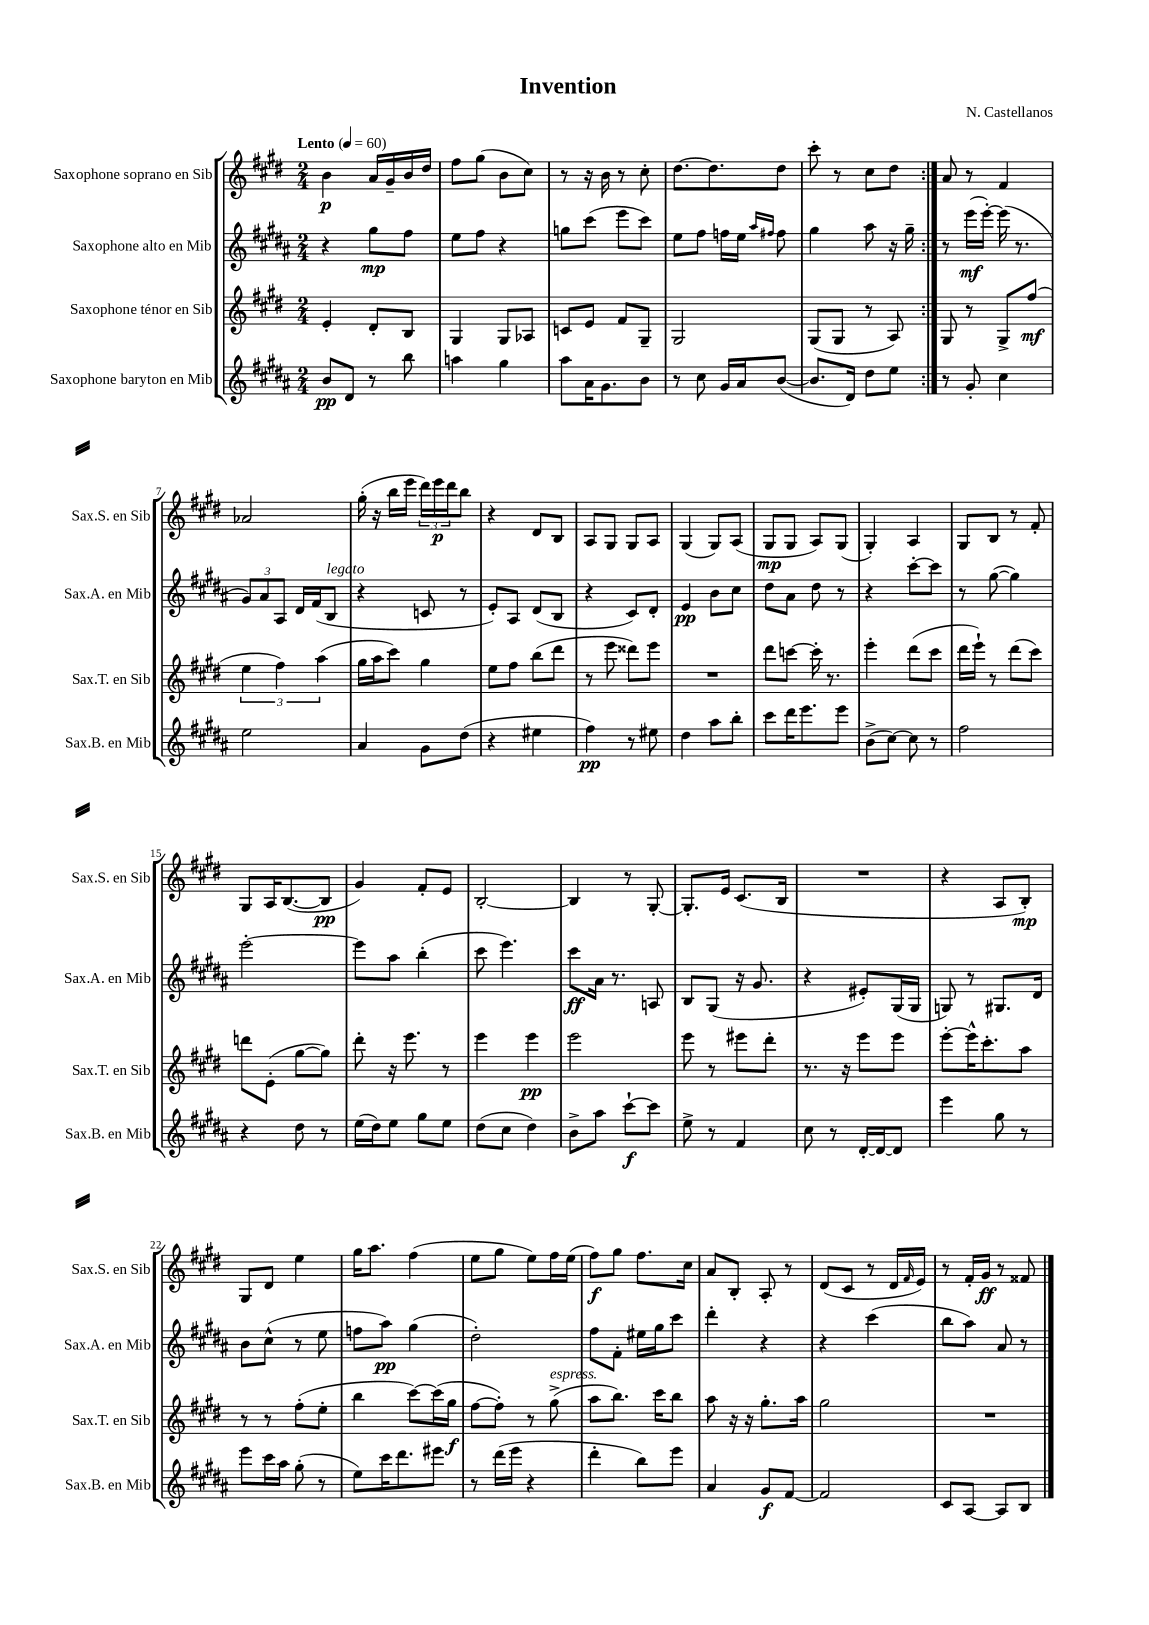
\header { title = "Invention" composer = "N. Castellanos" }
<<
\new StaffGroup <<
\new Staff = "s0" \with { instrumentName = "Saxophone soprano en Sib" shortInstrumentName = "Sax.S. en Sib" } {
    \clef treble \key e \major \numericTimeSignature \time 2/4 \tempo "Lento" 4 = 60
    \repeat volta 2 { b'4\p a'16 gis'16-- b'16 dis''16 |
    fis''8 gis''8( b'8 cis''8) |
    r8 r16 b'16 r8 cis''8-. |
    dis''8.~ dis''8. dis''8 |
    cis'''8-. r8 cis''8 dis''8 | }
    a'8 r8 fis'4 |
    aes'2 |
    gis''16-.( r16 b''16 e'''16 \tuplet 3/2 { dis'''16) e'''16\p dis'''16 } b''8 |
    r4 dis'8 b8 |
    a8 gis8 gis8 a8 |
    gis4( gis8) a8( |
    gis8\mp gis8 a8) gis8( |
    gis4-.) a4 |
    gis8 b8 r8 fis'8-. |
    gis8 a16 b8.~( b8\pp |
    gis'4) fis'8-. e'8 |
    b2~-. |
    b4 r8 gis8~-. |
    gis8.-. e'16 cis'8.( b16 |
    R2 |
    r4 a8 b8-.\mp) |
    gis8 dis'8 e''4 |
    gis''16 a''8. fis''4( |
    e''8 gis''8 e''8) fis''16 e''16( |
    fis''8\f) gis''8 fis''8. cis''16 |
    a'8 b8-. a8-. r8 |
    dis'8( cis'8 r8 dis'16 \grace { fis'16 } e'16) |
    r8 fis'16-. gis'16\ff r8 fisis'8 \bar "|." |
}
\new Staff = "s1" \with { instrumentName = "Saxophone alto en Mib" shortInstrumentName = "Sax.A. en Mib" } {
    \clef treble \key b \major \numericTimeSignature \time 2/4
    \repeat volta 2 { r4 gis''8\mp fis''8 |
    e''8 fis''8 r4 |
    g''8 cis'''8( e'''8 cis'''8) |
    e''8 fis''8 f''16 e''16 \grace { ais''16 fis''16 } fis''8 |
    gis''4 ais''8 r16 gis''16-- | }
    r8 e'''16\mf( e'''16~-.) e'''16( r8. |
    \tuplet 3/2 { gis'8) ais'8 ais8 } dis'16 fis'16( b8^\markup { \italic "legato" } |
    r4 c'8 r8 |
    e'8-.) ais8 dis'8( b8 |
    r4 cis'8) dis'8-. |
    e'4\pp b'8 cis''8 |
    dis''8 ais'8 dis''8 r8 |
    r4 cis'''8~-. cis'''8 |
    r8 gis''8~( gis''4) |
    e'''2~-. |
    e'''8 ais''8 b''4-.( |
    cis'''8 e'''4.) |
    cis'''8\ff ais'16 r8. a8 |
    b8 gis8( r16 gis'8. |
    r4 eis'8-.) gis16( gis16 |
    g8) r8 gis8. dis'16 |
    b'8 cis''8-^( r8 e''8 |
    f''8 ais''8\pp) gis''4( |
    dis''2-.) |
    fis''8 fis'8-. eis''16 gis''16 cis'''8 |
    dis'''4-. r4 |
    r4 cis'''4( |
    b''8 ais''8) ais'8 r8 \bar "|." |
}
\new Staff = "s2" \with { instrumentName = "Saxophone ténor en Sib" shortInstrumentName = "Sax.T. en Sib" } {
    \clef treble \key e \major \numericTimeSignature \time 2/4
    \repeat volta 2 { e'4-. dis'8-. b8 |
    gis4 gis8 aes8 |
    c'8 e'8 fis'8 gis8-- |
    gis2 |
    gis8( gis8 r8 a8) | }
    gis8 r8 gis8-> fis''8\mf( |
    \tuplet 3/2 { e''4 fis''4) a''4( } |
    gis''16 a''16 cis'''8) gis''4 |
    e''8 fis''8 b''8( dis'''8 |
    r8 e'''8 disis'''8) e'''8 |
    R2 |
    dis'''8 c'''8~ c'''16-. r8. |
    e'''4-. dis'''8( cis'''8 |
    dis'''16 e'''16-!) r8 dis'''8( cis'''8) |
    d'''8 e'8-.( gis''8~ gis''8) |
    dis'''8-. r16 e'''8. r8 |
    e'''4 e'''4\pp |
    e'''2 |
    e'''8 r8 eis'''8 dis'''8-. |
    r8. r16 e'''8 e'''8 |
    e'''8~-. e'''16-^ cis'''8.-. a''8 |
    r8 r8 fis''8-.( e''8-. |
    b''4 cis'''8~) cis'''16( gis''16\f |
    fis''8~ fis''8-.) r8 gis''8->^\markup { \italic "espress." }( |
    a''8 b''8.) cis'''16 b''8 |
    a''8 r16 r16 gis''8.-. a''16 |
    gis''2 |
    R2 \bar "|." |
}
\new Staff = "s3" \with { instrumentName = "Saxophone baryton en Mib" shortInstrumentName = "Sax.B. en Mib" } {
    \clef treble \key b \major \numericTimeSignature \time 2/4
    \repeat volta 2 { b'8\pp dis'8 r8 b''8 |
    a''4 gis''4 |
    ais''8 ais'16 gis'8. b'8 |
    r8 cis''8 gis'16 ais'16 b'8~( |
    b'8. dis'16) dis''8 e''8 | }
    r8 gis'8-. cis''4 |
    e''2 |
    ais'4 gis'8 dis''8( |
    r4 eis''4 |
    fis''4\pp) r8 eis''8 |
    dis''4 ais''8 b''8-. |
    cis'''8 dis'''16 e'''8. e'''8 |
    b'8->( cis''8~) cis''8 r8 |
    fis''2 |
    r4 dis''8 r8 |
    e''16( dis''16) e''8 gis''8 e''8 |
    dis''8( cis''8 dis''4) |
    b'8-> ais''8 cis'''8~-!\f cis'''8 |
    e''8-> r8 fis'4 |
    cis''8 r8 dis'16~-. dis'16~ dis'8 |
    e'''4 gis''8 r8 |
    e'''8 cis'''16 ais''16 gis''8-.( r8 |
    e''8) cis'''16 dis'''8. eis'''8 |
    r8 dis'''16( e'''16 r4 |
    dis'''4-. b''8) e'''8 |
    ais'4 gis'8\f fis'8~ |
    fis'2 |
    cis'8 ais8~ ais8 b8 \bar "|." |
}
>>
>>
